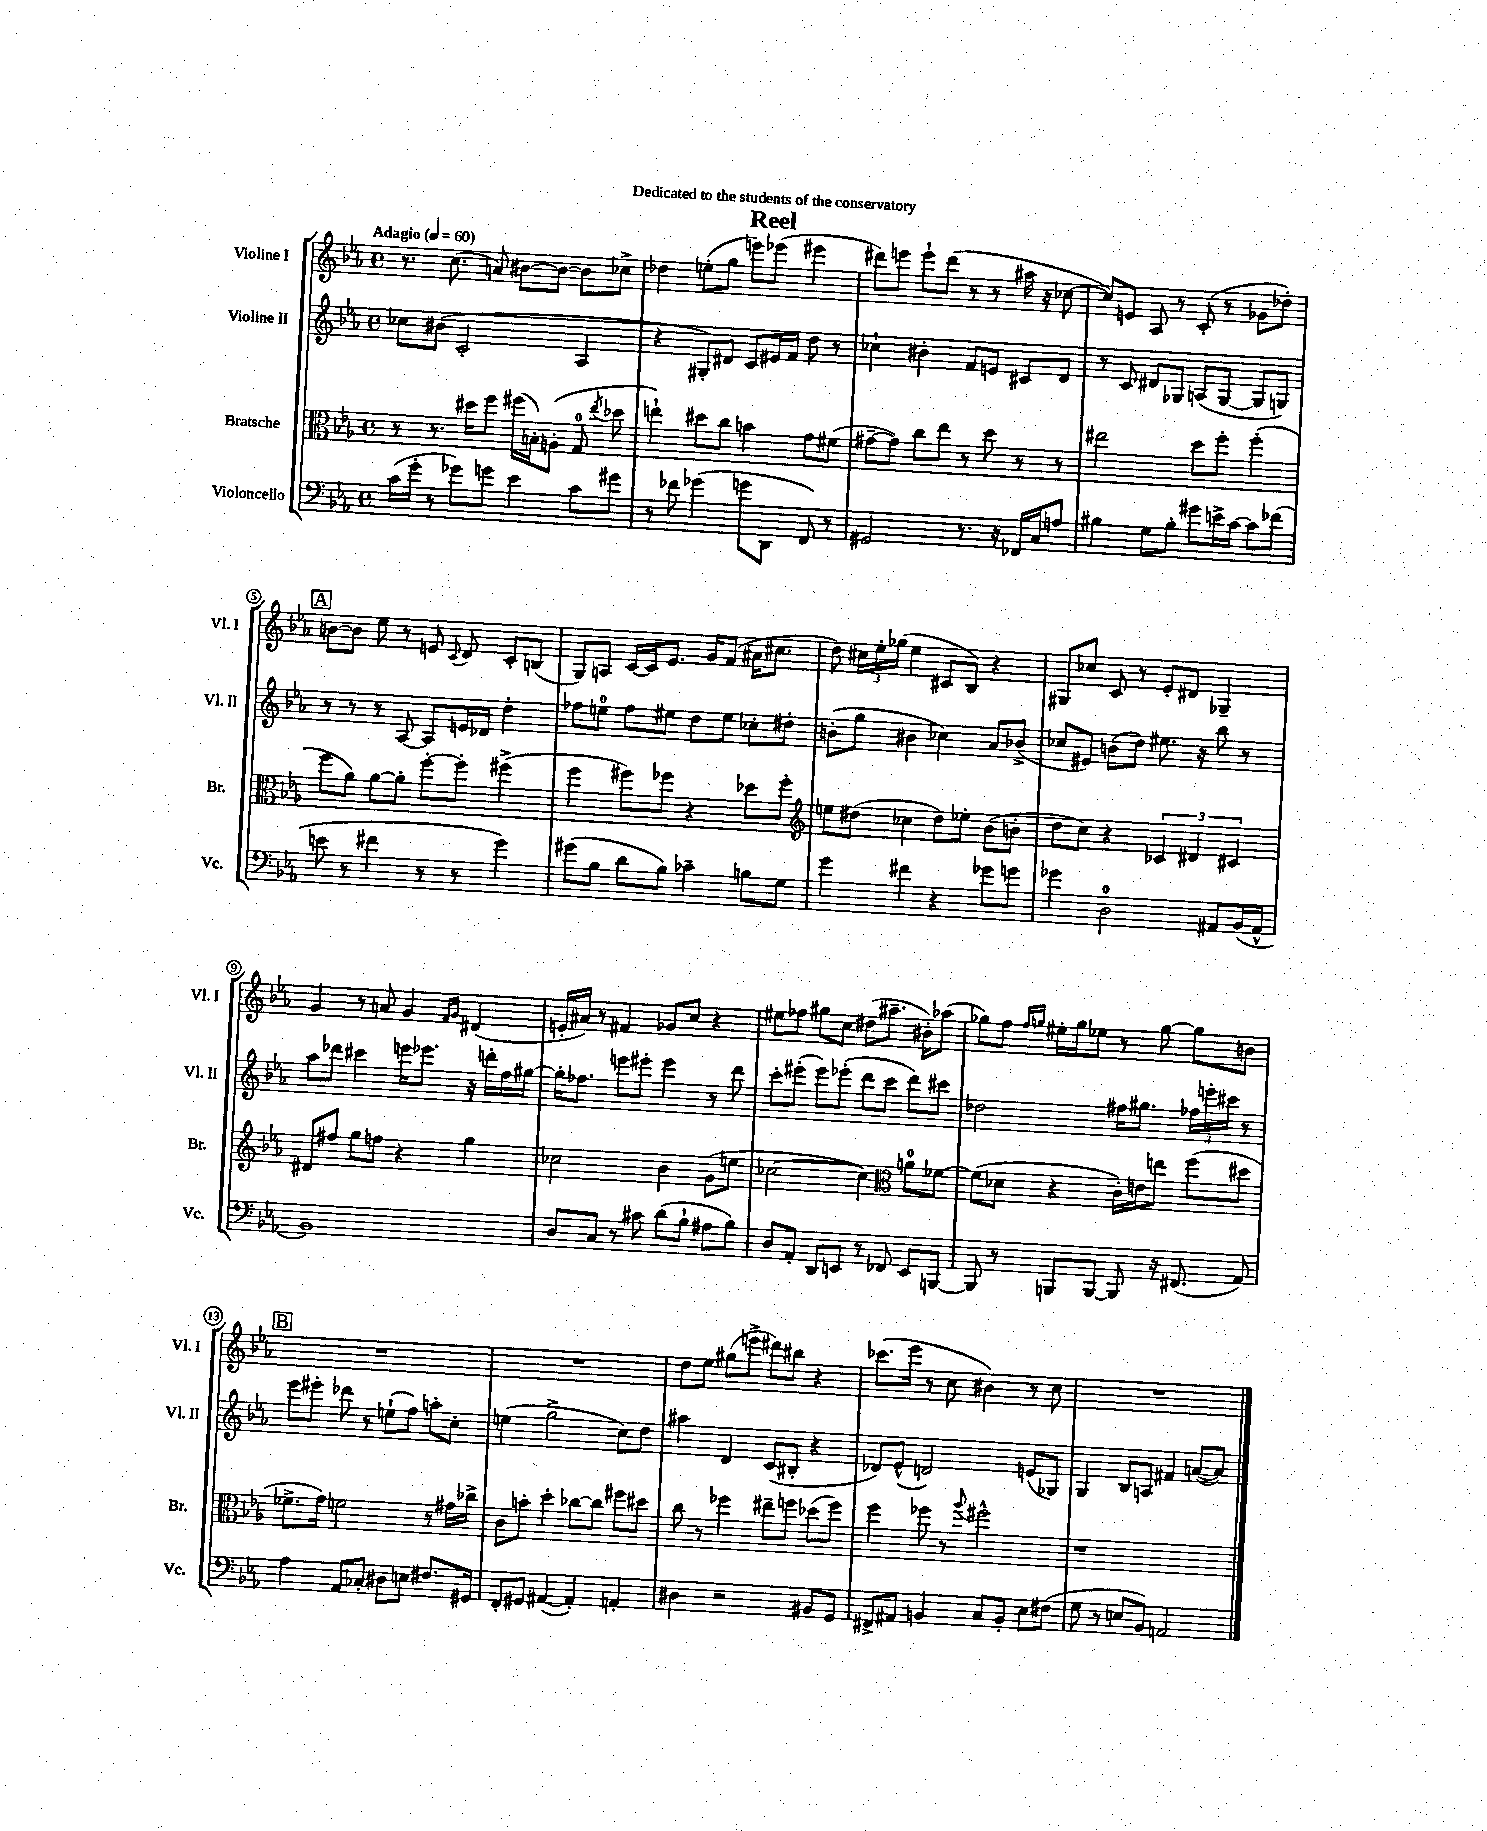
\header { title = "Reel" dedication = "Dedicated to the students of the conservatory" }
<<
\new StaffGroup <<
\new Staff = "s0" \with { instrumentName = "Violine I" shortInstrumentName = "Vl. I" } {
    \clef treble \key ees \major \defaultTimeSignature \time 4/4 \tempo "Adagio" 4 = 60
    \autoBeamOff r8. c''8.( a'8) bis'8[~ bis'8]~ bis'8[ ces''8]-> |
    des''4 e''8[-.( g''8] e'''8[) ees'''8]( eis'''4 |
    dis'''8[) e'''8] e'''8[-! dis'''8]( r8 r8 ais''16 r16 ces''8~ |
    ces''8[) e'8] aes8 r8 c'8-.( r8 ges'8[ des''8]-.) |
    \mark \markup { \box "A" } b'8[~ b'8] ees''8 r8 e'8 \appoggiatura { c'8 } d'8 c'8[-. b8]( |
    g8[) a8] c'16[~ c'16 ees'8.] g'16[ f'8]( ais'16[ cis''8.] |
    d''8) \tuplet 3/2 { cis''16[ ees''16-. ges''16]( } ees''4 cis'8[ bes8]) r4 |
    gis8[ ces''8] c'8 r8 ees'8[-. dis'8] ges4-- |
    g'4 r8 a'8 g'4 \grace { f'16[ g'16] } dis'4( |
    e'16[-. ais'16]) r8 fis'4 ges'8[ c''8] r4 |
    eis''8[ fes''8] gis''8[ c''8] dis''8[( ais''8.]-- bis'16[-.) aes''8]( |
    ges''8[) f''8] \grace { f''16[ g''16] } eis''16[-. g''16 ees''8] r8 g''8~ g''8[ b'8] |
    \mark \markup { \box "B" } R1 |
    R1 |
    d''8[ ees''8] gis''8[( e'''8]-> dis'''8[) bis''8] r4 |
    ces'''8.[( ees'''16] r8 c''8 bis'4) r8 c''8 |
    R1 \bar "|." |
}
\new Staff = "s1" \with { instrumentName = "Violine II" shortInstrumentName = "Vl. II" } {
    \clef treble \key ees \major \defaultTimeSignature \time 4/4
    \autoBeamOff ces''8[ bis'8]( c'2-. aes4 |
    r4 gis8[-.) dis'8] c'8[ eis'16 f'16] d''8 r8 |
    ces''4-! bis'4-. f'8[ e'8] cis'8[ d'8] |
    r8 c'8 dis'8[ ges8] a8[( ges8]~ ges8[ g8]) |
    \mark \markup { \box "A" } r8 r8 r8 aes8~ aes8[ e'16 des'16] d''4-. |
    fes''8[ e''8]-0 fes''8[ eis''8] d''8[ eis''8] ces''8[-. dis''8]-. |
    b'8[-.( g''8] bis'4 ces''4) aes'8[ bes'8]->( |
    ces''8[ eis'8]) b'8[( d''8]) eis''8. r16 bes''8 r8 |
    aes''8[ des'''8] cis'''4 e'''16[ ees'''8.] r16 d'''16[-. f''16 gis''16]~ |
    gis''16[-. fes''8.] e'''8[ eis'''8]-. eis'''4 r8 d'''8 |
    c'''8[-. eis'''8]-.( eis'''8[) ees'''8]-.( d'''8[ c'''8] d'''8[) cis'''8] |
    des''2 fis''16[ gis''8.] \tuplet 3/2 { fes''16[ e'''16-. cis'''16] } r8 |
    \mark \markup { \box "B" } ees'''8[ eis'''8]-. des'''8 r8 e''8[-!( f''8]) a''8[-. c''8]-. |
    e''4( g''2-> c''8[) d''8] |
    ais''4 d'4 c'8[( bis8]-. r4 |
    des'8[) ees'8]-^( d'2) e'8[( ges8]) |
    g4 bes8[ a8] fis'4 a'8[~( a'8]) \bar "|." |
}
\new Staff = "s2" \with { instrumentName = "Bratsche" shortInstrumentName = "Br." } {
    \clef alto \key ees \major \defaultTimeSignature \time 4/4
    \autoBeamOff r8 r8. dis''16[ f''8] fis''16[( b16-.) a8]-.( g8-0 \acciaccatura { ees''8 } des''8 |
    e''4-!) dis''8[ c''8] b'4 g'8[ fis'8]( |
    gis'8[~-- gis'8]) c''8[ ees''8] r8 d''8 r8 r8 |
    eis''2 d''8[ f''8]-. f''4-.( |
    \mark \markup { \box "A" } f''8[ aes'8]) aes'8[~ aes'8]-. f''8[~-. f''8]-. fis''4->( |
    f''4 fis''8[) fes''8] r4 des''8[ fes''8]-. |
    \clef treble e''8[ dis''8]( ces''4 dis''8[) ees''8]-. bes'8[( b'8]-. |
    d''8[ c''8]) r4 \tuplet 3/2 { ces'4 dis'4 cis'4 } |
    dis'8[ fis''8] g''8[ f''8] r4 g''4 |
    ces''2 bes'4 g'8[( e''8] |
    ces''2~ ces''4) \clef alto a'8[-0 fes'8]~ |
    fes'8[( des'8] r4 c'16[-.) e'16 e''8] f''8[( dis''8] |
    \mark \markup { \box "B" } fes'8.[-> g'16]) f'2 r8 gis'16[ ces''16]-> |
    c'8[ b'8]-. d''4-. ces''8[~ ces''8] fis''8[ dis''8] |
    c''8 r8 fes''4 eis''8[-- f''8] des''8[( f''8]) |
    f''4 fes''8 r8 \appoggiatura { aes''8 } fis''2-^ |
    r1 \bar "|." |
}
\new Staff = "s3" \with { instrumentName = "Violoncello" shortInstrumentName = "Vc." } {
    \clef bass \key ees \major \defaultTimeSignature \time 4/4
    \autoBeamOff c'16[( g'16]-. r8 ges'8[) g'8] ees'4 c'8[ gis'8] |
    r8 fes'8 ges'4( g'8[ d,8] f,8) r8 |
    gis,2 r8. r16 fes,16[ c16 a8] |
    bis4 g8[ bis8]-. gis'8[ e'16-> c'16]~ c'8[ fes'8]( |
    \mark \markup { \box "A" } e'8 r8 fis'4 r8 r8 g'4) |
    gis'8[( bes8] d'8[ bes8]) ces'4-- b8[ g8] |
    g'4 fis'4 r4 ges'8[ g'8] |
    ges'4 d2-0 ais,8[ bes,16( ais,16]-^ |
    bes,1) |
    d8[ c8] r8 cis'8 d'8[( bes8]-! ais8[ bes8]) |
    d8[ aes,8]-. d,8[ e,8] r8 fes,8 e,8[ b,,8]~ |
    b,,8 r8 b,,8[ b,,8]~ b,,8 r16 fis,8.( aes,8) |
    \mark \markup { \box "B" } aes4 aes,8[ ces8]-. dis8[ e8] fis8.[ gis,16] |
    f,8[-. gis,8] ais,4~( ais,4-.) a,4-. |
    dis4 r2 bis,8[ g,8] |
    fis,8[-> ais,8] b,4 c8[ b,8]-. ees8[ fis8]( |
    g8 r8 e8[ bes,8]) a,2 \bar "|." |
}
>>
>>
\layout { \context { \Score \override BarNumber.stencil = #(make-stencil-circler 0.1 0.3 ly:text-interface::print) } }
